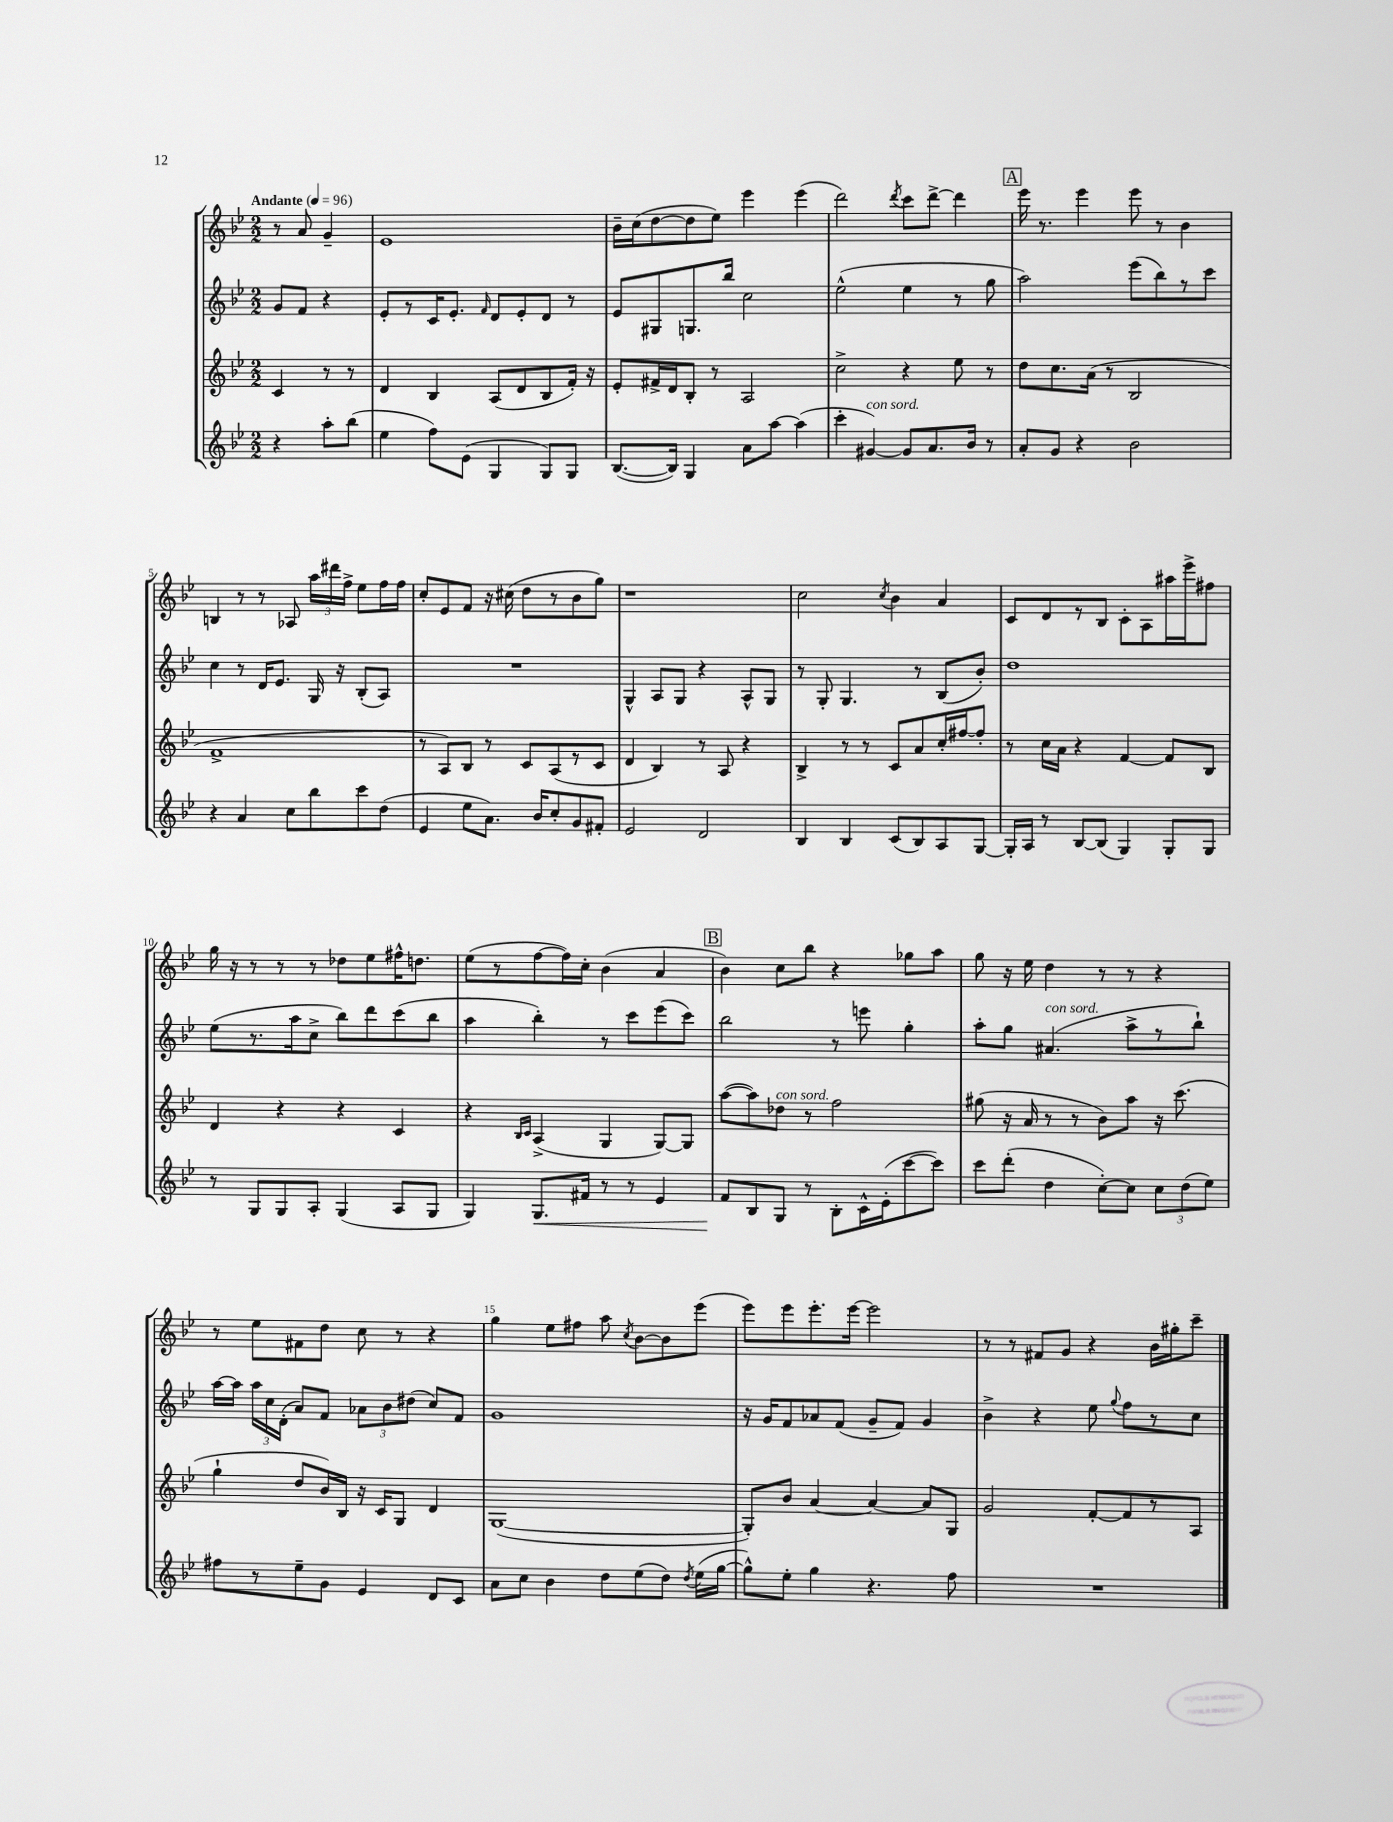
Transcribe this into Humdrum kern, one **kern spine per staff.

**kern	**kern	**kern	**kern
*staff4	*staff3	*staff2	*staff1
*clefG2	*clefG2	*clefG2	*clefG2
*k[b-e-]	*k[b-e-]	*k[b-e-]	*k[b-e-]
*M2/2	*M2/2	*M2/2	*M2/2
*MM96	*MM96	*MM96	*MM96
4r	4c/	8g/L	8r
.	.	8f/J	8a/
8aa'\L	8r	4r	4g~/
(8bb-\J	8r	.	.
=	=	=	=
4ee-\	4d/	8e-'/L	1e-
.	.	8r	.
8ff\L)	4B-/	16c/K	.
.	.	8.e-'/J	.
(8e-\J	.	.	.
.	.	16qqf/	.
4G/	(8A/L	8d/L	.
.	8d/	8e-'/	.
8G/L)	8B-/	8d/J	.
8G/J	16f'/Jk)	8r	.
.	16r	.	.
=	=	=	=
([8.B-/L	8e-'/L	8e-/L	16b-~\LL
.	.	.	(16cc\J
.	16f#^/L	8G#/	[8dd\
16B-/]Jk)	16d/J	.	.
4G/	8B-'/J	8.G/	8dd\]
.	8r	.	8ee-\J)
.	.	16bb-/Jk	.
8a\L	2A/	2cc\	4eee-\
[8aa\J	.	.	.
(4aa\]	.	.	(4eee-\
=	=	=	=
4ccc'\	2cc^\	(2ee-^^\	2ddd\)
[4g#/)	.	.	.
.	.	.	8qddd/
8g#/]L	4r	4ee-\	8ccc\L
8.a/	.	.	[8ddd^\J
.	8ee-\	8r	4ddd\]
16b-/Jk	.	.	.
8r	8r	8gg\	.
=	=	=	=
8a'/L	8dd\L	2aa\)	16eee-\
.	.	.	8.r
8g/J	8.cc\	.	.
4r	.	.	4eee-\
.	(16a\Jk	.	.
.	8r	.	.
2b-\	2B-/	(8eee-\L	8eee-\
.	.	8bb-\)	8r
.	.	8r	4b-\
.	.	8ccc\J	.
=	=	=	=
4r	1f^	4cc\	4B/
4a/	.	8r	8r
.	.	16d/LK	8r
.	.	8.e-/J	.
8cc\L	.	.	8A-/
8bb-\	.	16G/	24aa\LL
.	.	.	24ddd#\
.	.	16r	.
.	.	.	24ff^\JJ
8ccc\	.	(8B-'/L	8ee-\L
(8dd\J	.	8A/J)	16ff\L
.	.	.	16ff\JJ
=	=	=	=
4e-/	8r	1r	8cc'/L
.	8A/L)	.	8e-/
8ee-\L	8B-/J	.	8f/J
8.a\J)	8r	.	16r
.	.	.	(16cc#\
.	8c/L	.	8dd\L
16b-/LK	.	.	.
8cc'/	(8A/	.	8r
8g/	8r	.	8b-\
8f#'/J	8c/J	.	8gg\J)
=	=	=	=
2e-/	4d/	4G^^/	1r
.	4B-/)	8A/L	.
.	.	8G/J	.
2d/	8r	4r	.
.	8A/	.	.
.	4r	8A^^/L	.
.	.	8G/J	.
=	=	=	=
4B-/	4B-^/	8r	2cc\
.	.	8G'/	.
4B-/	8r	4.G/	.
.	8r	.	.
.	.	.	8qcc/
(8c/L	8c/L	.	4b-\
8B-/)	8a/	8r	.
8A/	16cc'/L	(8B-/L	4a/
.	[16ff#/J	.	.
[8G/J	8ff#'/]J	8b-'/J)	.
=	=	=	=
16G'/]LL	8r	1dd	8c/L
16A/JJ	.	.	.
8r	16cc\LL	.	8d/
.	16a\JJ	.	.
[8B-/L	4r	.	8r
(8B-/]J	.	.	8B-/J
4G/)	[4f/	.	8c'\L
.	.	.	8A\
8G'/L	8f/]L	.	16aa#\L
.	.	.	16eee-^\J
8G/J	8B-/J	.	8ff#\J
=	=	=	=
8r	4d/	(8ee-\L	16gg\
.	.	.	16r
8G/L	.	8.r	8r
8G/	4r	.	8r
.	.	16aa\k	.
8A'/J	.	8cc^\J	8r
(4G/	4r	8bb-\L)	8dd-\L
.	.	8ddd\	8ee-\
8A/L	4c/	(8ccc\	16ff#^^\K
.	.	.	8.dd\J
8G/J	.	8bb-\J	.
=	=	=	=
4G/)	4r	4aa\	(8ee-\L
.	.	.	8r
.	16qqB-/LL	.	.
.	16qqc/JJ	.	.
8.G/L	(4A^/	4bb-'\)	[8ff\
.	.	.	16ff\]L)
16f#/Jk	.	.	16cc'\JJ
8r	4G/	8r	(4b-\
8r	.	8ccc\L	.
4e-/	[8G/L)	(8eee-\	4a/
.	8G/]J	8ccc\J)	.
=	=	=	=
8f/L	([8aa\L	2bb-\	4b-\)
8B-/	8aa\])	.	.
8G/J	8dd-\J	.	8cc\L
8r	8r	.	8bb-\J
8B-'\L	2ff\	8r	4r
16c^^\L	.	8eee\	.
(16e-'\J	.	.	.
[8ccc\	.	4gg'\	8gg-\L
8ccc\]J)	.	.	8aa\J
=	=	=	=
8ccc\L	(8gg#\	8aa'\L	8gg\
(8ddd'\J	16r	8gg\J	16r
.	16a/	.	16ee-\
4dd\	8r	(4.a#/	4dd\
.	8r	.	.
[8cc'\L)	8b-\L)	.	8r
8cc\]J	8aa\J	8aa^\L	8r
12cc\L	16r	8r	4r
.	(8.ccc\	.	.
(12dd\	.	.	.
.	.	8bb-`\J)	.
12ee-\J)	.	.	.
=	=	=	=
8ff#\L	4gg`\	[16aa\LL	8r
.	.	16aa\]JJ	.
8r	.	24aa\LL	8ee-\L
.	.	24cc\	.
.	.	(24d'\JJ	.
8ee-~\	8dd/L	8a/L)	8f#\
8g\J	16b-/L)	8f/J	8dd\J
.	16B-/JJ	.	.
4e-/	16r	12a-\L	8cc\
.	16c/LK	.	.
.	.	12b-\	.
.	8G/J	.	8r
.	.	(12dd#\J	.
8d/L	4d/	8cc/L)	4r
8c/J	.	8f/J	.
=	=	=	=
8a\L	([1G	1g	4gg\
8cc\J	.	.	.
4b-\	.	.	8ee-\L
.	.	.	8ff#\J
8dd\L	.	.	8aa\
.	.	.	8qcc/
(8ee-\	.	.	[8b-\L
8dd\J)	.	.	8b-\]
8qdd/	.	.	.
(16ee-\LL	.	.	(8eee-\J
[16gg\JJ	.	.	.
=	=	=	=
8gg^^\]L)	8G'/]L)	16r	8eee-\L)
.	.	16g/LK	.
8ee-'\J	8b-/J	8f/	8eee-\
4gg\	[4a/	8a-/	8.eee-'\
.	.	(8f/J	.
.	.	.	[16eee-\Jk
4.r	4a/_	8g~/L	2eee-\]
.	.	8f/J)	.
.	8a/]L	4g/	.
8ff\	8G/J	.	.
=	=	=	=
1r	2g/	4b-^\	8r
.	.	.	8r
.	.	4r	8f#/L
.	.	.	8g/J
.	[8f'/L	8ee-\	4r
.	.	8qqgg/	.
.	8f/]	8ff\L	.
.	8r	8r	16b-\LL
.	.	.	16gg#'\J
.	8A/J	8cc\J	8ccc~\J
==	==	==	==
*-	*-	*-	*-
